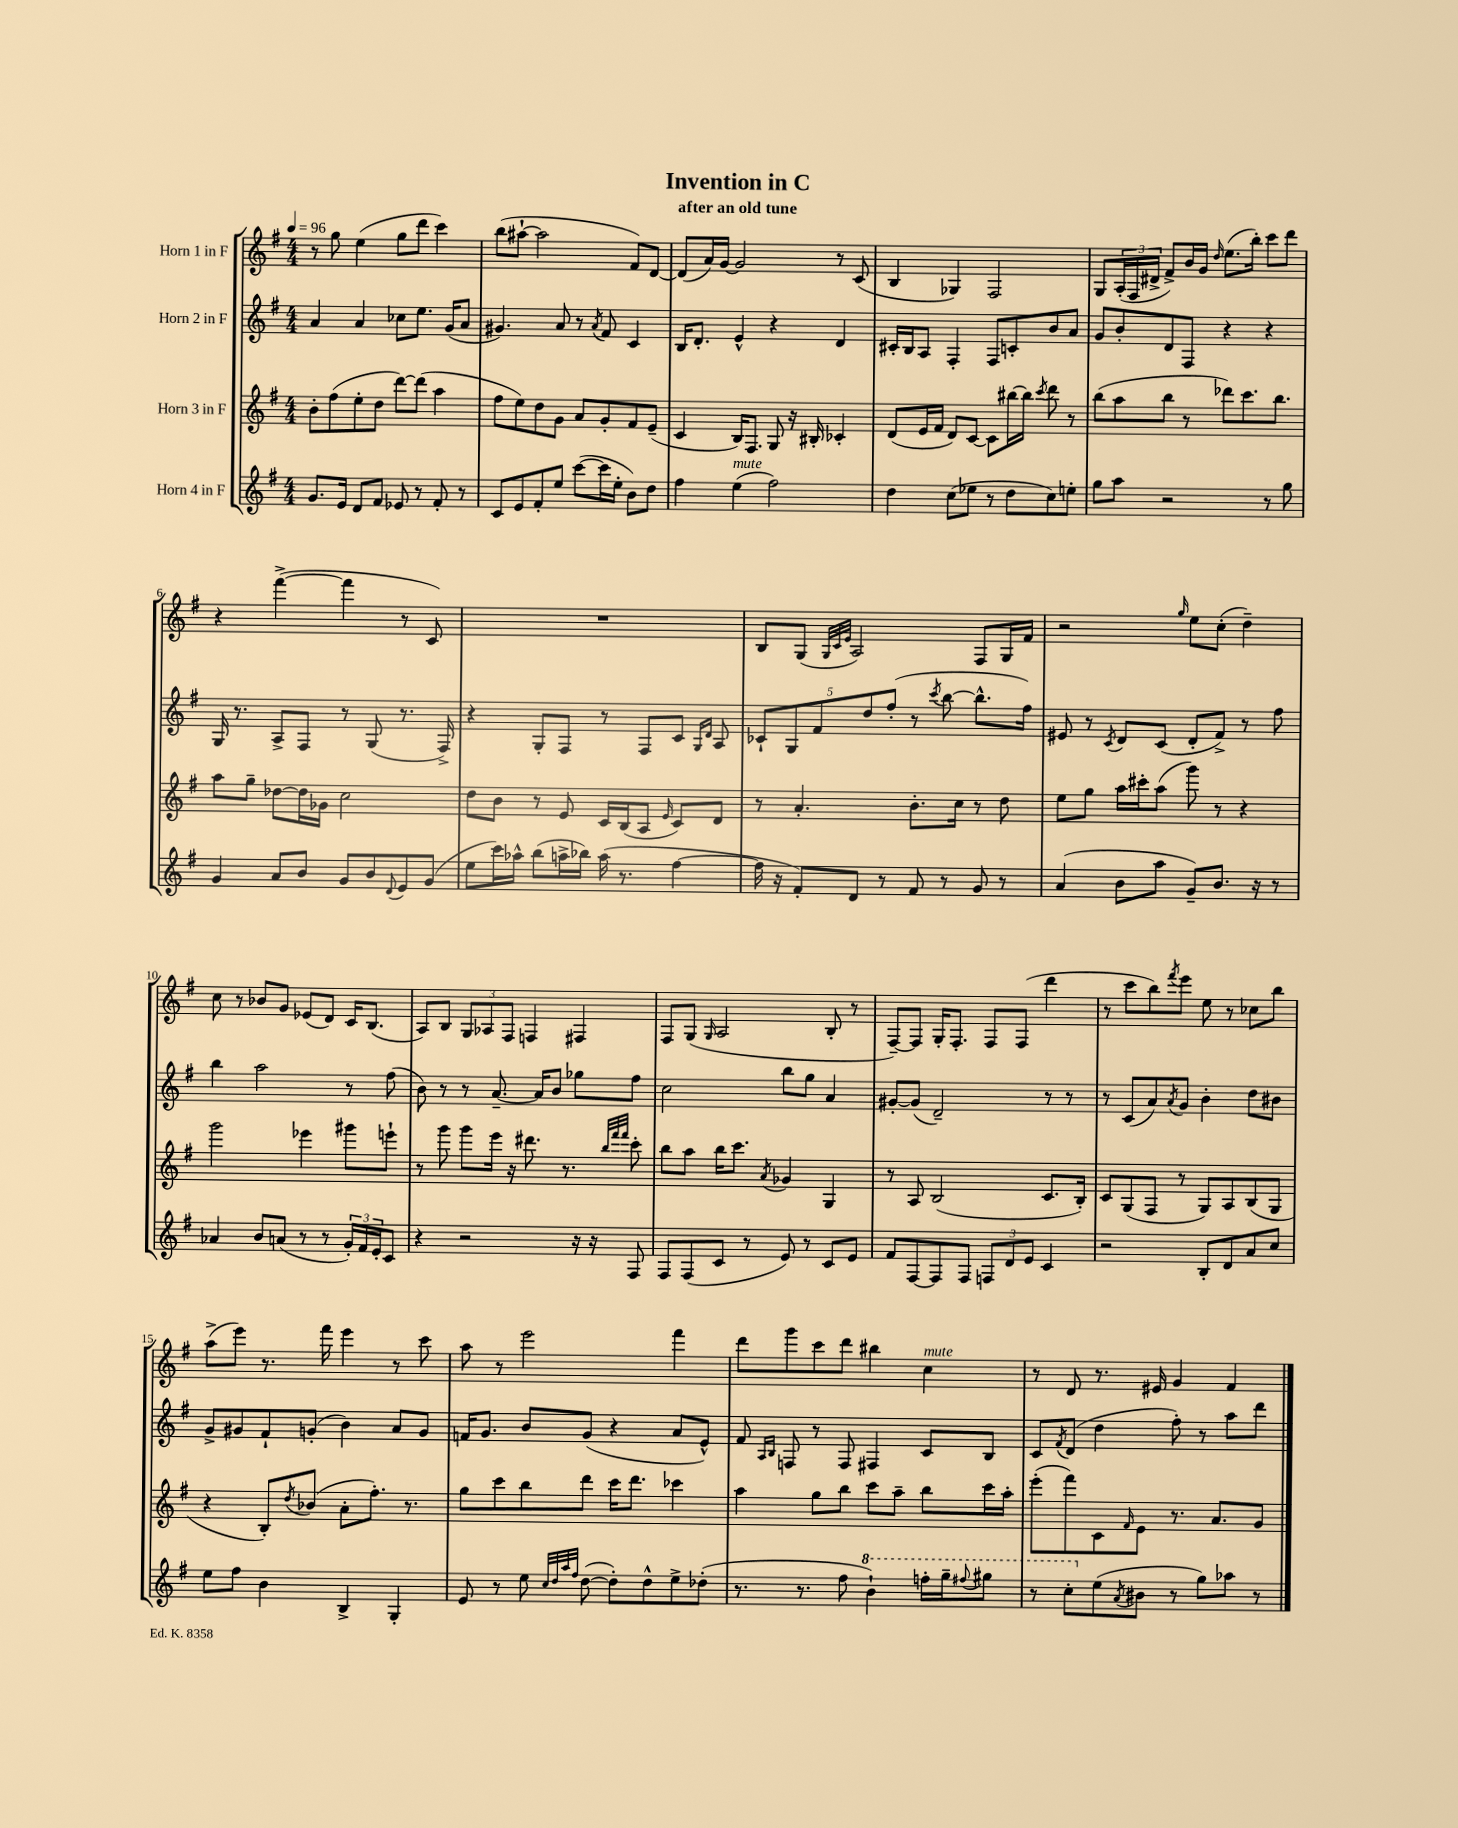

**kern	**kern	**kern	**kern
*staff4	*staff3	*staff2	*staff1
*clefG2	*clefG2	*clefG2	*clefG2
*k[f#]	*k[f#]	*k[f#]	*k[f#]
*M4/4	*M4/4	*M4/4	*M4/4
*MM96	*MM96	*MM96	*MM96
8.g	8b'	4a	8r
.	(8ff#	.	8gg
16e	.	.	.
8d	8ee'	4a	(4ee
8f#	8dd	.	.
8e-	[8ddd)	8cc-	8gg
8r	(8ddd]	8.ee	8ddd
8f#'	4aa	.	4ccc)
.	.	(16g	.
8r	.	8a	.
=	=	=	=
8c	8ff#	4.g#)	(8bb
8e	8ee)	.	[8aa#`
8f#'	8dd	.	2aa#]
8ee	8g	8a	.
([8ccc	8a	8r	.
.	.	8qa	.
16ccc]	8g'	8f#	.
16ee'	.	.	.
8b)	8f#	4c	8f#)
8dd	(8e~	.	[8d
=	=	=	=
4ff#	4c	16B	(8d]
.	.	8.d'	.
.	.	.	16a)
.	.	.	[16g
(4ee	16B)	4e^^	2g]
.	8.F#	.	.
2ff#)	8G	4r	.
.	16r	.	.
.	16B#'	.	.
.	4c-'	4d	8r
.	.	.	(8c
=	=	=	=
4dd	(8d	16c#'	4B
.	.	16B	.
.	16e	8A	.
.	16f#	.	.
(8cc	8d)	4F#'	4G-)
8ee-	[8c	.	.
8r	8c]	8F#	2F#
8dd	[16bb#	8c'	.
.	16bb#]	.	.
.	8qccc	.	.
8cc)	8ddd	8b	.
8ee'	8r	8a	.
=	=	=	=
8gg	(8bb	8g	8G
8aa	8aa	8b'	(24A'
.	.	.	24F#
.	.	.	24d#^
2r	8bb	8d	8f#^)
.	8r	8F#	16b
.	.	.	16g
.	.	.	16qqdd
.	8ddd-)	4r	(8.ee
.	8.ccc	.	.
.	.	.	16bb')
8r	.	4r	8ccc
.	8.bb	.	.
8gg	.	.	8ddd
=	=	=	=
4g	8aa	16G	4r
.	.	8.r	.
.	8gg~	.	.
8a	[8dd-	8A^	([4fff#^
8b	16dd-]	8F#	.
.	16g-	.	.
8g	2cc	8r	4fff#]
8b	.	(8G	.
8qqd	.	.	.
8e	.	8.r	8r
(8g	.	.	8c)
.	.	16F#^)	.
=	=	=	=
8ee	8dd	4r	1r
16ccc)	8b	.	.
16aa-^^	.	.	.
(8bb	8r	8G'	.
16aa^	8e	8F#	.
16bb-)	.	.	.
(16aa	16c	8r	.
8.r	(16B	.	.
.	8A	8F#	.
.	16qqe	.	.
[4ff#	8c)	8c	.
.	.	16qqG	.
.	.	16qqd	.
.	8d	8A	.
=	=	=	=
16ff#]	8r	10c-`	8B
16r	.	.	.
.	.	10G	.
8f#')	4.a'	.	(8G
.	.	10f#	.
.	.	.	32qqG
.	.	.	32qqc
.	.	.	32qqe
8d	.	.	2A)
.	.	10dd	.
8r	.	.	.
.	.	(10ff#'	.
8f#	8.b'	8r	.
.	.	8qccc	.
8r	.	[8bb	.
.	16cc	.	.
8g	8r	8.bb^^]	8F#
8r	8dd	.	16G
.	.	16ff#)	16f#
=	=	=	=
(4a	8ee	8e#	2r
.	8gg	8r	.
.	.	8qc	.
8b	16aa	8d	.
.	16ccc#'	.	.
8aa	(8aa	(8c	.
.	.	.	16qqgg
8g~)	8ggg)	8d'	8ee
8.b	8r	8f#^)	(8cc'
.	4r	8r	4dd~)
16r	.	.	.
8r	.	8ff#	.
=	=	=	=
4a-	2ggg	4bb	8cc
.	.	.	8r
8b	.	2aa	8b-
(8a	.	.	8g
8r	4eee-	.	(8e-
8r	.	.	8d)
24g')	8ggg#	8r	16c
24f#	.	.	.
.	.	.	(8.B
24e'	.	.	.
8c	8eee`	(8ff#	.
=	=	=	=
4r	8r	8b)	8A)
.	8ggg	8r	8B
2r	8ggg	8r	12G
.	.	.	12A-
.	16eee	[8.a~	.
.	.	.	12F#
.	16r	.	.
.	8.ddd#	.	4F
.	.	16a]	.
.	.	8b	.
.	8.r	.	.
16r	.	8gg-	4F#
16r	.	.	.
.	32qqbb	.	.
.	32qqfff#	.	.
.	32qqfff#	.	.
8F#	8ccc'	8ff#	.
=	=	=	=
8F#	8bb	2cc	8F#
(8F#	8aa	.	(8G
.	.	.	16qqG
8c	16bb	.	2A
.	8.ccc	.	.
8r	.	.	.
.	8qa	.	.
8e)	4g-	8bb	.
8r	.	8gg	.
8c	4G	4a	8B'
8e	.	.	8r
=	=	=	=
8f#	8r	[8g#'	[8F#~)
[8F#	8A	(8g#]	8F#]
8F#]	(2B	2d~)	16G'
.	.	.	8.F#'
8F#	.	.	.
12F	.	.	8F#
12d	.	.	.
.	.	.	(8F#
12e	.	.	.
4c	8.c	8r	4ddd
.	.	8r	.
.	16B')	.	.
=	=	=	=
2r	8c	8r	8r
.	(8G	(8c	8ccc
.	8F#	8a)	8bb)
.	.	8qa	8qfff#
.	8r	8g	8eee
8B'	8G)	4b'	8ee
8d	8A	.	8r
8a	(8B	8dd	8cc-
8cc	8G	8b#	8bb
=	=	=	=
8ee	4r	8g^	(8aa^
8ff#	.	8g#	8eee)
4b	8B')	8f#`	8.r
.	8qdd	.	.
.	(8b-	(8g'	.
.	.	.	16fff#
4B^	8a'	4b)	4eee
.	8.ff#')	.	.
4G'	.	8a	8r
.	8.r	.	.
.	.	8g	8ccc
=	=	=	=
8e	8gg	16f	8aa
.	.	8.g	.
8r	8ccc	.	8r
8ee	8bb	8b	2eee
32qqcc	.	.	.
32qqdd	.	.	.
32qqaa	.	.	.
32qqff#	.	.	.
([8dd	8ddd	(8g	.
8dd'])	16ccc	4r	.
.	8.ddd	.	.
8dd^^	.	.	.
8ee^	4ccc-	8a	4fff#
(8dd-'	.	8e^^)	.
=	=	=	=
8.r	4aa	8f#	8ddd
.	.	16qqA	.
.	.	16qqB	.
.	.	8F	8ggg
8.r	.	.	.
.	8gg	8r	8ccc
8ff#	8bb	8F	8ddd
4bb`)	8ccc	4F#	4bb#
.	8aa~	.	.
16fff'	8bb	8c	4cc
16ggg~	.	.	.
8qqfff#	.	.	.
8ggg#	16ccc	8B	.
.	16aa'	.	.
=	=	=	=
8r	(8eee'	8c	8r
.	.	8qf#	.
8ccc'	8fff#)	(8d	8d
(8ee	8c	4dd	8.r
8qa	16qqf#	.	.
8b#	8e	.	.
.	.	.	16e#
8r	8.r	8ff#')	4g
8gg)	.	8r	.
.	8.a	.	.
8aa-	.	8aa	4f#
8r	8g	8ddd	.
==	==	==	==
*-	*-	*-	*-
